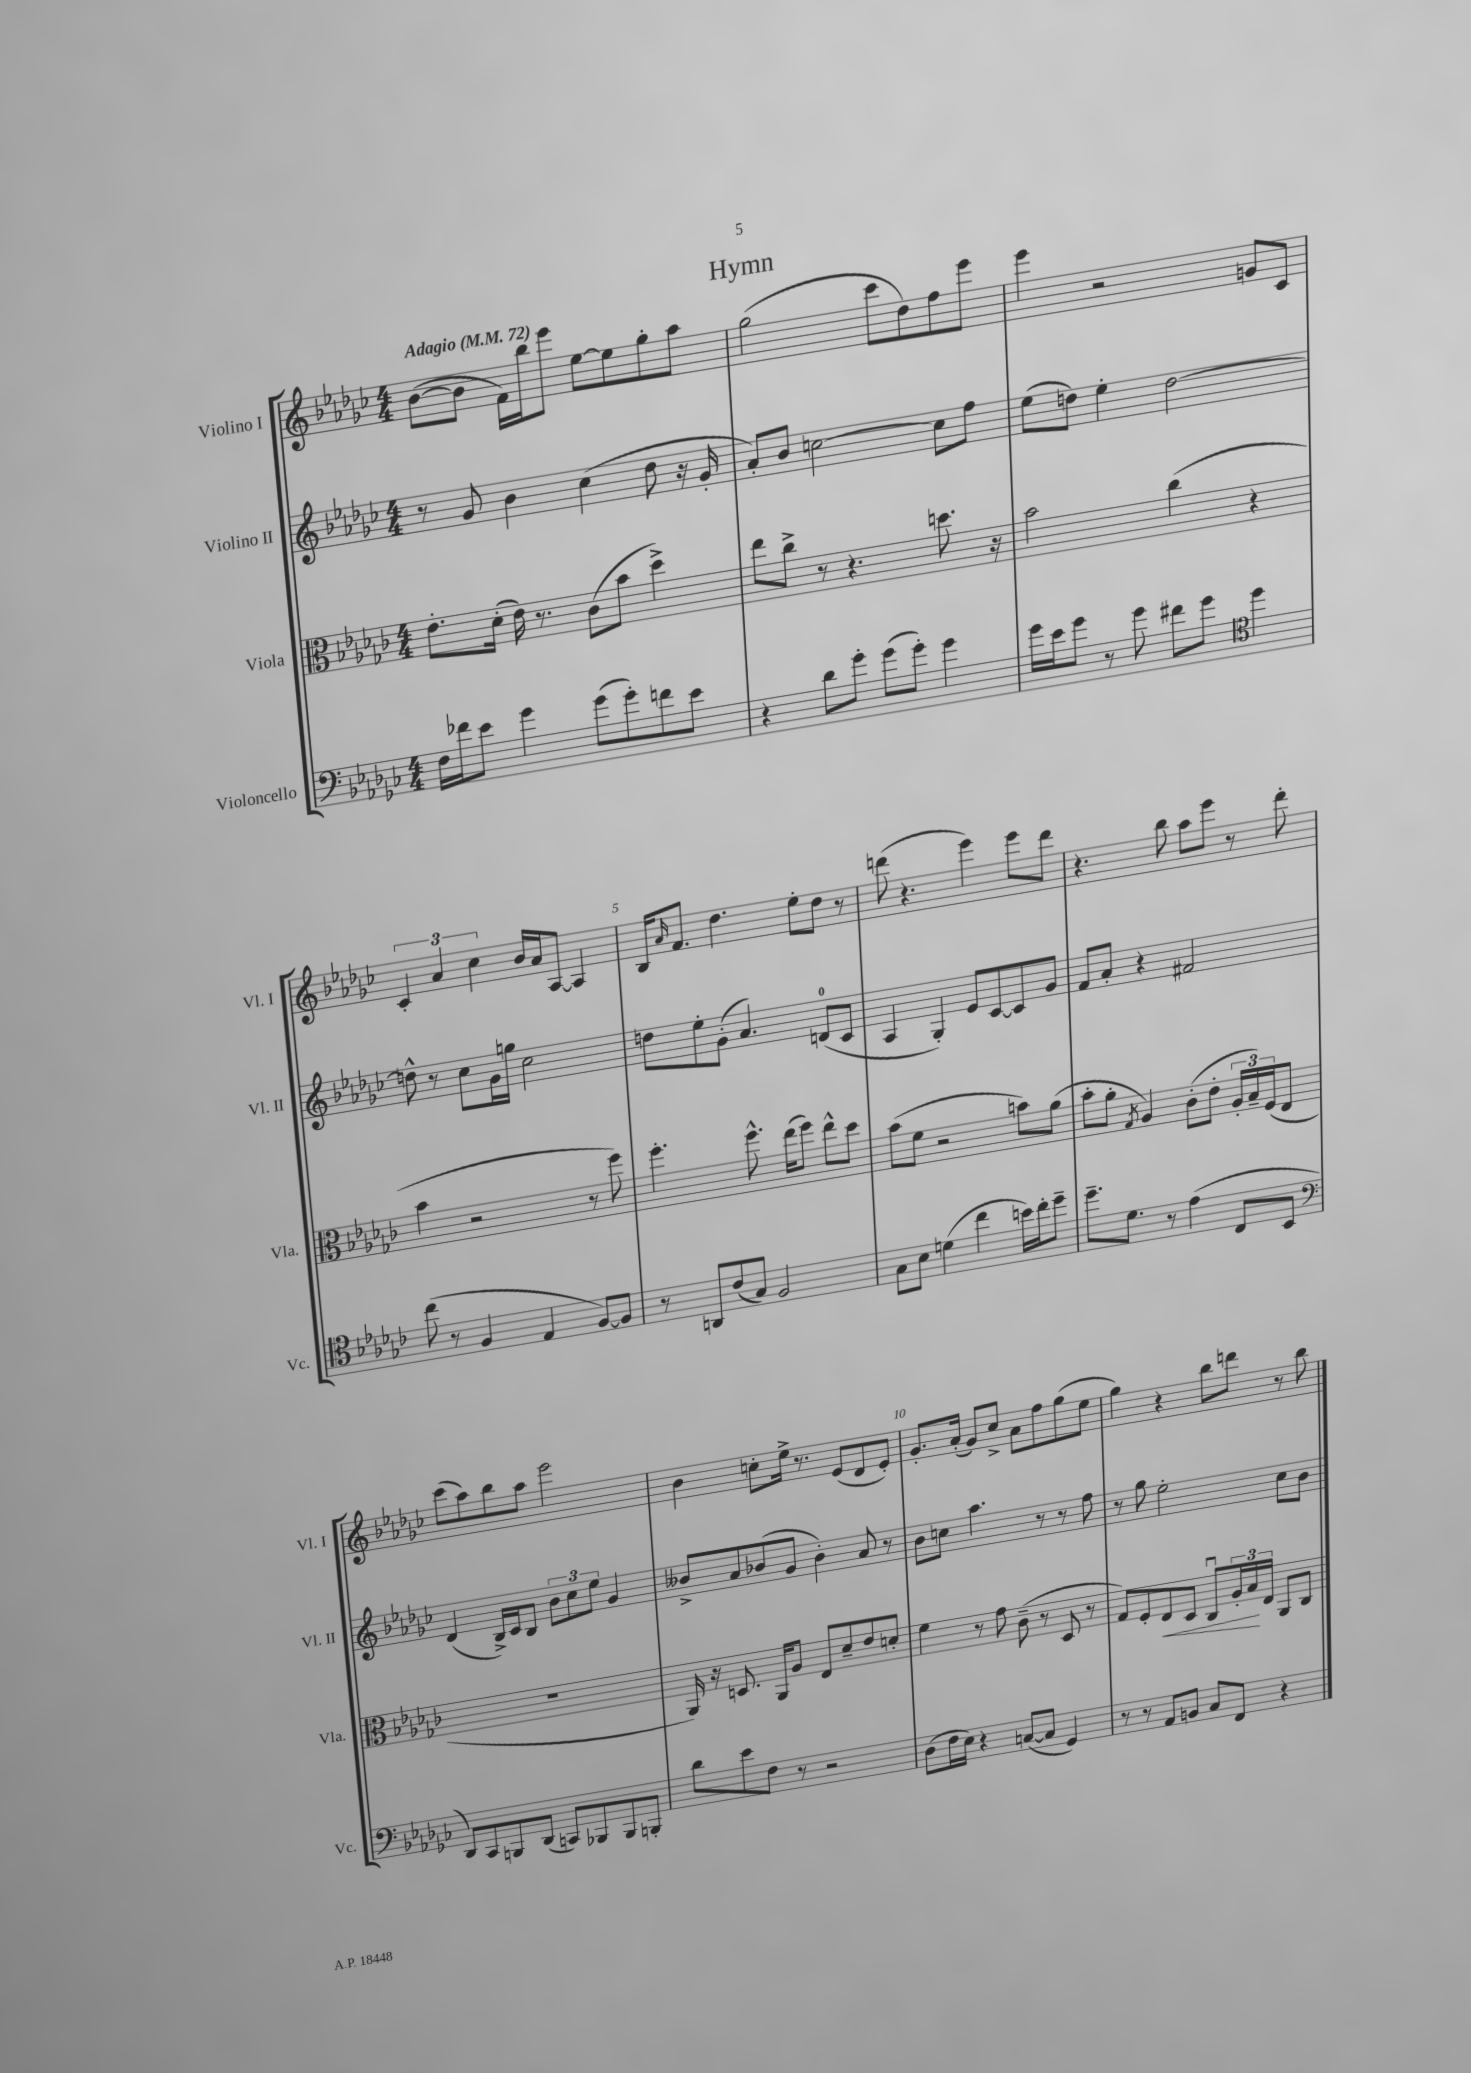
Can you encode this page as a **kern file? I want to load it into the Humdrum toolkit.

**kern	**kern	**dynam	**kern	**kern
*part4	*part3	*part3	*part2	*part1
*staff4	*staff3	*staff3	*staff2	*staff1
*I"Violoncello	*I"Viola	*	*I"Violino II	*I"Violino I
*I'Vc.	*I'Vla.	*	*I'Vl. II	*I'Vl. I
*clefF4	*clefC3	*	*clefG2	*clefG2
*k[b-e-a-d-g-c-]	*k[b-e-a-d-g-c-]	*	*k[b-e-a-d-g-c-]	*k[b-e-a-d-g-c-]
*M4/4	*M4/4	*	*M4/4	*M4/4
*MM72	*MM72	*	*MM72	*MM72
=1	=1	=1	=1	=1
!	!	!	!	!LO:TX:a:B:t=Adagio
16F\LL	8.e-'\L	.	8r	([8b-\L
16f-X\J	.	.	.	.
8e-\J	.	.	8g-/	8b-\J]
.	(16d-'\Jk	.	.	.
4g-\	16e-\)	.	4b-\	16f\LL)
.	8.r	.	.	16bb-\J
.	.	.	.	8eee-\J
(8g-\L	(8c-\L	.	(4cc-\	[8ee-\L
8g-'\)	8b-\J	.	.	8ee-\]
8fn\	4dd-^\)	.	8dd-\	8gg-'\
8e-\J	.	.	16r	8aa-\J
.	.	.	16g-'/	.
=2	=2	=2	=2	=2
4r	8ee-\L	.	8a-'/L)	(2gg-\
.	8cc-^\J	.	8b-/J	.
8d-\L	8r	.	[2ccn\	.
8g-'\J	4.r	.	.	.
(8g-\L	.	.	.	8ccc-\L
8g-'\J)	.	.	.	8dd-\)
4g-\	8.ddn\	.	8cc\L]	8ff\
.	.	.	8ff\J	8eee-\J
.	16r	.	.	.
=3	=3	=3	=3	=3
16g-\LL	2b-\	.	(8ee-\L	4eee-\
16e-\J	.	.	.	.
8g-\J	.	.	8ddn\J)	.
8r	.	.	4ee-'\	2r
8g-\	.	.	.	.
8f#X\L	(4cc-\	.	[2dd\	.
8g-\J	.	.	.	.
*clefC4	*	*	*	*
4dd-\	4r	.	.	8gn/L
.	.	.	.	8c-/J
!!LO:LB:g=z
=4	=4	=4	=4	=4
(8cc-\	4b-\	.	8ddn^^\]	6c-'/
8r	.	.	8r	.
.	.	.	.	6a-/
4F/	2r	.	8cc-\L	.
.	.	.	.	6cc-\
.	.	.	16g-\L	.
.	.	.	16ggn\JJ	.
4E-/	.	.	2cc-\	16b-/LL
.	.	.	.	16a-/J
.	.	.	.	[8A-/J
[8F/L)	8r	.	.	4A-/]
8F/J]	8ff\)	.	.	.
=5	=5	=5	=5	=5
8r	4.ff'\	.	8ddn\L	16B-/KL
.	.	.	.	16qqa-/
.	.	.	.	8.f/J
8AAn/L	.	.	8ee-'\	.
(8c-/	.	.	(8g-'\J	4.dd-\
8G-/J)	8.ff^^\	.	4.a-/)	.
2F/	.	.	.	.
.	(16ee-\KL	.	.	.
.	8ff\J)	.	.	8ee-'\L
.	8ee-^^\L	.	(8dn/L	8dd-\J
.	8dd-\J	.	8c-/J	8r
=6	=6	=6	=6	=6
8G-\L	(8b-\L	.	4A-/	(8dddn\
8B-\J	8f\J	.	.	4.r
(4dn\	2r	.	4G-'/)	.
4cc-\	.	.	8e-/L	4eee-\)
.	.	.	[8c-/	.
16bn\LL)	8bn\L)	.	8c-/]	8eee-\L
16cc-'\J	.	.	.	.
8dd-~\J	(8a-\J	.	8g-/J	8ddd\J
=7	=7	=7	=7	=7
8.dd-~\L	8b-'\L	.	8f/L	4.r
.	8a-'\J	.	8a-'/J	.
8.d-\J	.	.	.	.
.	8qG-/	.	.	.
.	4A-/)	.	4r	.
8r	.	.	.	8bb-\
(4e-\	(8c-'\L	.	2f#X/	8aa-\L
.	8e-'\J	.	.	8eee-\J
8C-/L	24A-'/LL	.	.	8r
.	24B-~/)	.	.	.
.	(24F/J	.	.	.
8BB-/J	8E-/J	.	.	8ddd-'\
!!LO:LB:g=z
=8	=8	=8	=8	=8
*clefF4	*	*	*	*
8DD-/L)	1r	.	(4d-/	(8ccc-\L
8CC-/	.	.	.	8aa-\)
8BBBn/	.	.	16B-^/LL)	8bb-\
.	.	.	16c-/J	.
(8DD-/J	.	.	8B-/J	8aa-\J
8CCn/L)	.	.	12b-\L	2eee-\
.	.	.	12cc-\	.
8BBB-X/	.	.	.	.
.	.	.	12ee-\J	.
8BBB-/	.	.	4g-/	.
8BBBn'/J	.	.	.	.
=9	=9	=9	=9	=9
8d-\L	16AA-/)	.	8b--X^/L	4b-\
.	16r	.	.	.
8e-\	8.Dn/	.	8a-/	.
8F\J	.	.	(8b-X/	8ccn'\L
.	16AA-/KL	.	.	.
8r	8A-/J	.	8g-/J	16ee-^\Jk
.	.	.	.	8.r
2r	8E-/L	.	4b-'\)	.
.	8d-~/	.	.	(8e-/L
.	8e-/	.	8a-/	8d-/
.	8dn'/J	.	8r	8e-'/J)
=10	=10	=10	=10	=10
(8D-\L	4f\	.	8b-\L	8.g-'/L
16F\L	.	.	8ccn\J	.
16E-\JJ)	.	.	.	(16a-'/Jk
4r	8r	.	4.aa-\	8g-/L)
.	8g-\	.	.	8cc-^/J
([8Cn/L	(8c-~\	.	.	8a-\L
8C/J]	8r	.	8r	8ff\
4GG-/)	8D-/	.	8r	(8gg-\
.	8r	.	8ff\	8ee-\J
=11	=11	=11	=11	=11
8r	8G-/L)	.	8r	4gg-\)
8r	8F'/	.	8gg-\	.
!	!	!LO:HP:b	!	!
8AA-/L	8E-/	<	2ee-'\	4r
8BBn/J	8D-/J	.	.	.
8C-/L	8C-u/L	.	.	8bb-\L
8FF/J	24A-'/L	.	.	8dddn\J
.	24B-/	.	.	.
.	24E-/JJ	[	.	.
4r	8AA-/L	.	8cc-\L	8r
.	8C-/J	.	8b-\J	8bb-\
==	==	==	==	==
*-	*-	*-	*-	*-
